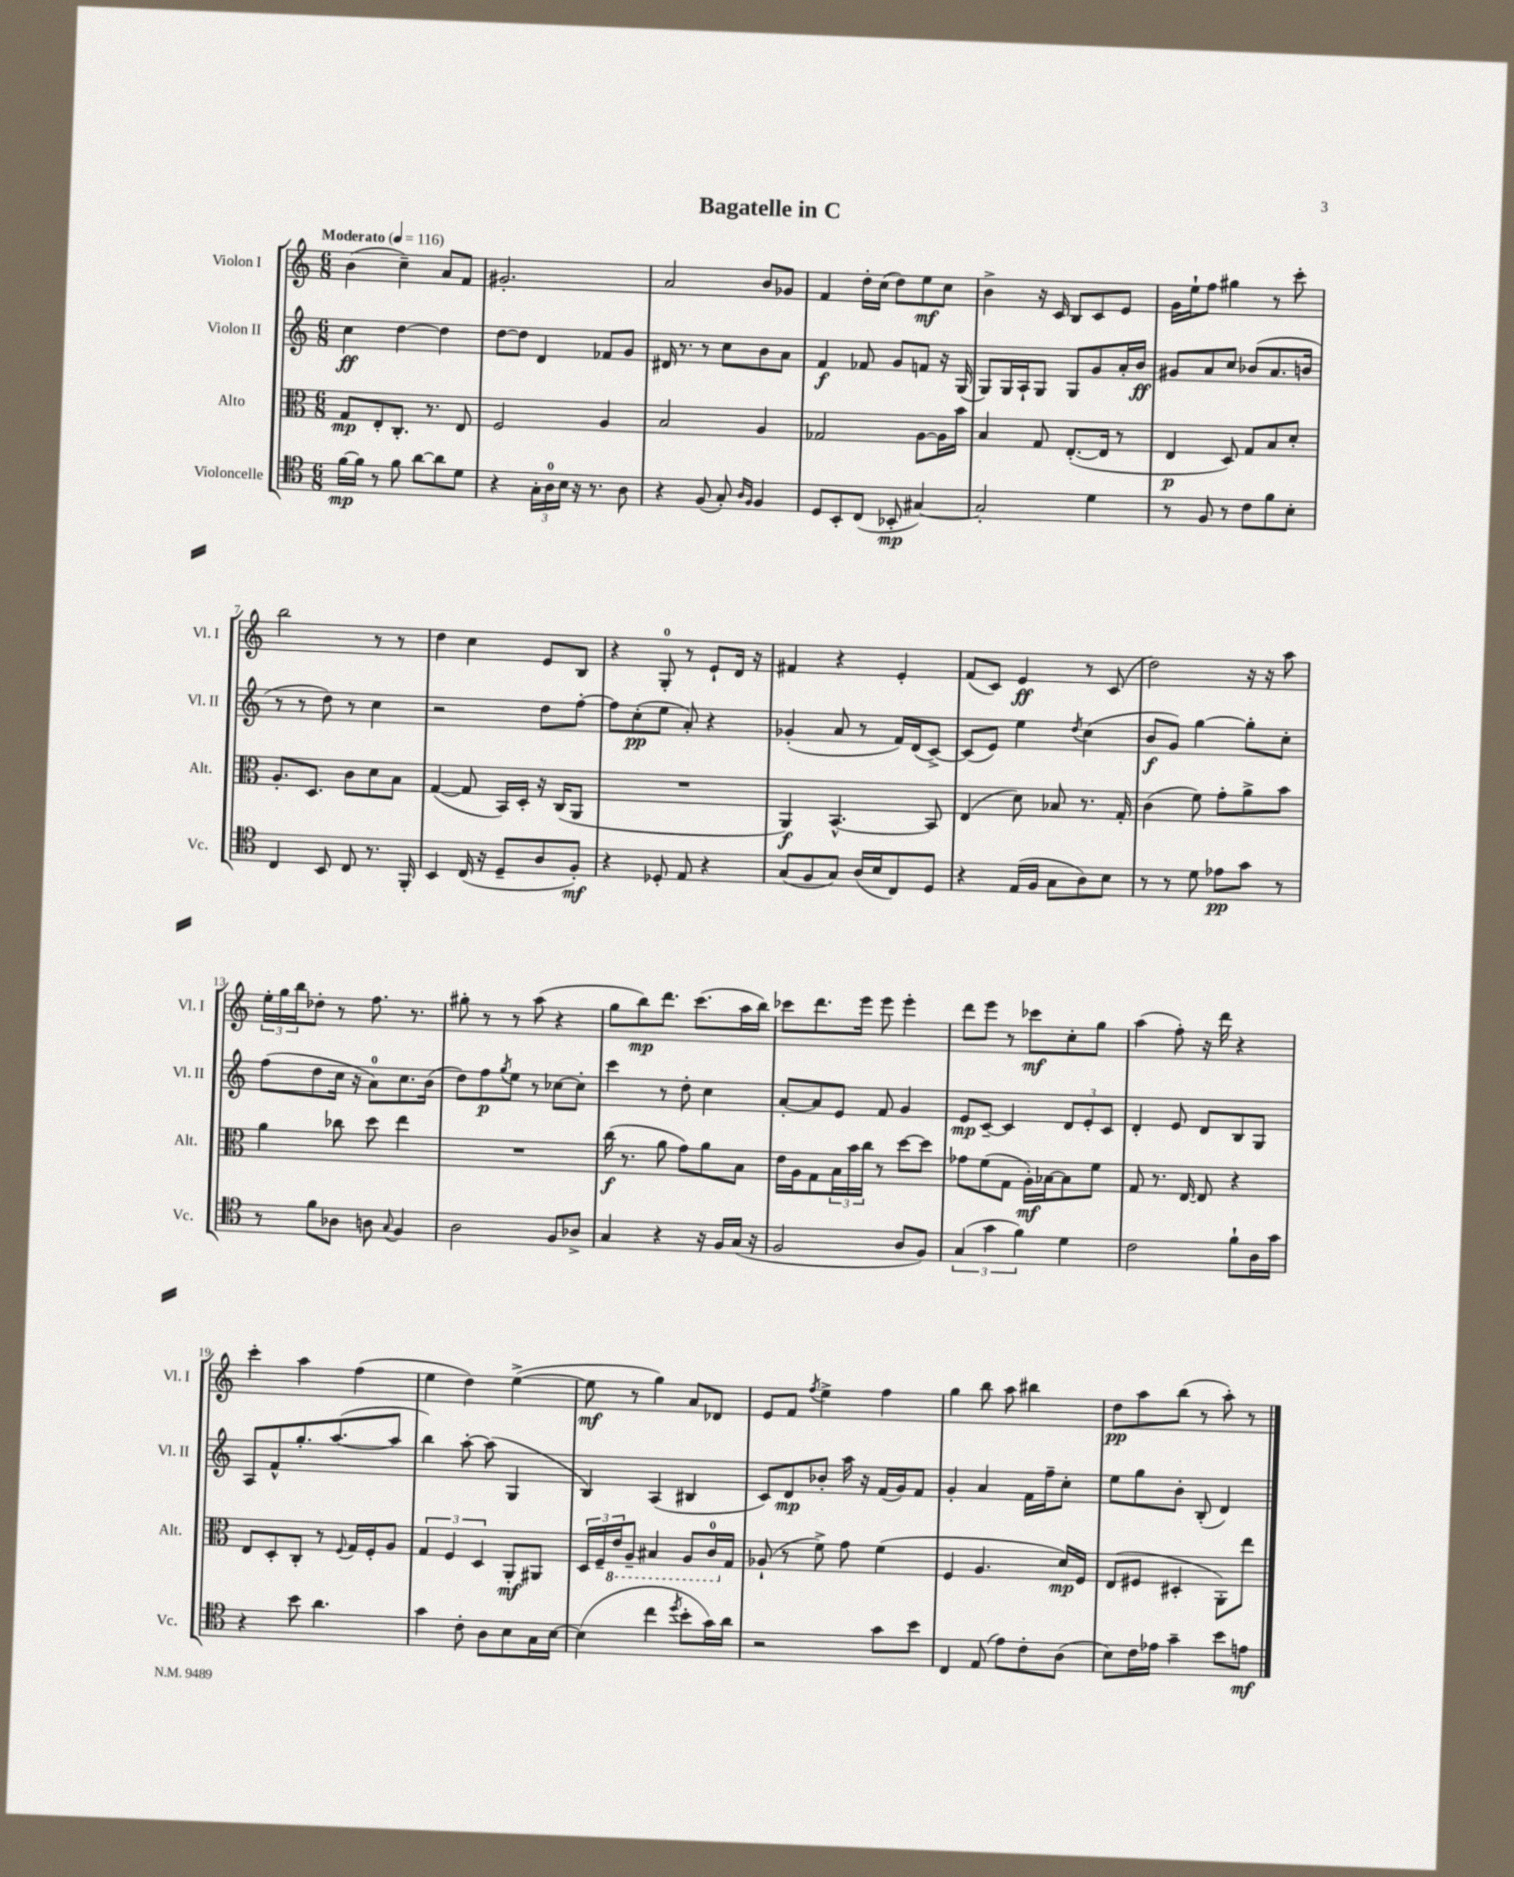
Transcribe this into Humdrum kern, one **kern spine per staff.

**kern	**kern	**kern	**kern
*staff4	*staff3	*staff2	*staff1
*clefC4	*clefC3	*clefG2	*clefG2
*k[]	*k[]	*k[]	*k[]
*M6/8	*M6/8	*M6/8	*M6/8
*MM116	*MM116	*MM116	*MM116
[16f	8G	4cc	(4b
16f]	.	.	.
8r	8E'	.	.
8f	8.C'	[4dd	4cc~)
[8a	.	.	.
.	8.r	.	.
8a]	.	4dd]	8a
8d	8E	.	8f
=	=	=	=
4r	2F	[8dd	2.g#'
.	.	8dd]	.
24G'	.	4d	.
24A	.	.	.
24B	.	.	.
16r	.	.	.
8.r	.	.	.
.	4A	8f-	.
8A	.	8g	.
=	=	=	=
4r	2B	16d#	2a
.	.	8.r	.
(8F	.	8r	.
8G')	.	8cc	.
16qqA	.	.	.
16qqF	.	.	.
4F	4A	8b	8b
.	.	8a	8g-
=	=	=	=
8D	2G-	4f	4f
8BB'	.	.	.
(8C	.	8f-	16dd'
.	.	.	(16cc
8BB-'	.	8g	8dd)
[4G#)	[8A	8f	8ee
.	16A]	16r	8cc
.	16b	(16G	.
=	=	=	=
2G#']	4B	8G)	4b^
.	.	16G	.
.	.	16A`	.
.	8G	8G	16r
.	.	.	16c
.	([8.E'	8G	8B
4d	.	8g	8c
.	16E]	.	.
.	8r	16a'	8e
.	.	16b	.
=	=	=	=
8r	4E	8g#	16g
.	.	.	16ee`
8F	.	8a	8ff
8r	8D)	8cc	4gg#
8c	8G	(8b-	.
8f	8B	8.a	8r
8B'	8d'	.	8ccc'
.	.	16b	.
=	=	=	=
4C	8.A'	8r	2bb
.	.	8r	.
.	8.D	.	.
8BB	.	8dd)	.
8C	8c	8r	.
8.r	8d	4cc	8r
.	8B	.	8r
16FF'	.	.	.
=	=	=	=
4BB	([4G	2r	4dd
(16C	8G]	.	4cc
16r	.	.	.
8D~	16BB)	.	.
.	16D'	.	.
8A	16r	8dd	8e
.	(16C	.	.
8F')	8AA	[8ff'	8B
=	=	=	=
4r	2.r	8ff]	4r
.	.	(8cc'	.
8D-'	.	8ee	8G'
8E	.	8a')	8r
4r	.	4r	8e`
.	.	.	16d
.	.	.	16r
=	=	=	=
(8G	4AA)	(4g-'	4f#
8F	.	.	.
8G)	[4.BB^^	8a	4r
(16A	.	8r	.
16B	.	.	.
8C)	.	16f)	4e'
.	.	(16d	.
8D	8BB]	[8c^)	.
=	=	=	=
4r	(4E	(8c]	(8f
.	.	8e)	8c)
(16E	8d)	4ee	4e
16F	.	.	.
8G	8B-	.	.
.	.	8qdd	.
8A)	8.r	(4cc	8r
8B	.	.	(8c
.	16G'	.	.
=	=	=	=
8r	(4c	8b	2dd)
8r	.	8g)	.
8d	8f)	[4gg	.
8e-	8g'	.	.
8g	8a^	8gg']	16r
.	.	.	16r
8r	8b	8cc'	8aa
=	=	=	=
8r	4a	(8ff	24ee'
.	.	.	24gg
.	.	.	24bb
8f	.	8dd	8dd-'
8A-	8cc-	16cc	8r
.	.	16r	.
8A	8dd	8a)	8.ff
8qqG	.	.	.
4F	4ee	8.cc	.
.	.	.	8.r
.	.	(16b	.
=	=	=	=
2A	2.r	8dd)	8gg#'
.	.	8ff	8r
.	.	8qgg	.
.	.	8ee	8r
.	.	8r	(8aa
8F	.	[8cc-	4r
8A-^	.	8cc-']	.
=	=	=	=
4G	(16cc	4ccc	8gg
.	8.r	.	.
.	.	.	8bb)
4r	8a	8r	8.ddd
.	8g)	8dd'	.
.	.	.	(8.ccc
16r	8a	4cc	.
16F	.	.	.
(16G	8B	.	16aa
16r	.	.	16bb)
=	=	=	=
2F	16e	[8a'	8ccc-
.	16A	.	.
.	8G	8a]	8.ddd
.	24B	8e	.
.	24b	.	.
.	.	.	16eee
.	24cc	.	.
.	8r	8f	8eee
8A	[8dd	4g	4eee'
8F)	8dd]	.	.
=	=	=	=
(6G	8g-	8e	8ddd
.	(8f	[8c~	8eee
6g	.	.	.
.	8G	4c]	8r
6f)	.	.	.
.	16A')	.	8ccc-
.	[16B-	.	.
4d	8B-]	12d	8cc'
.	.	12e'	.
.	8f	.	8gg
.	.	12c	.
=	=	=	=
2c	8G	4d'	(4aa
.	8.r	.	.
.	.	8e	8ff')
.	[16E	.	.
.	8E]	8d	16r
.	.	.	16ddd
8f`	4r	8B	4r
16A	.	8G	.
16g	.	.	.
=	=	=	=
4r	8E	8A	4ccc'
.	8D'	8f^^	.
8b	8C'	8.gg'	4aa
4.a	8r	.	.
.	.	([8.aa	.
.	8qqF	.	.
.	16G	.	(4ff
.	16F'	.	.
.	8A	8aa]	.
=	=	=	=
4g	6G	4bb)	4ee
.	6F	.	.
8c'	.	[8aa'	4dd)
.	6D	.	.
8A	.	(8aa]	.
8B	8AA'	4G	([4ee^
16G	8AA#	.	.
[16B	.	.	.
=	=	=	=
(4B]	24D	4B)	8ee]
.	24F~	.	.
.	24E	.	.
.	8AA~	.	8r
4cc	4BB#	(4A	4gg)
8qdd	.	.	.
8b'	8AA	4B#	8a
16g)	16C	.	8d-
16a	16G	.	.
=	=	=	=
2r	(8A-`	8c)	8e
.	8r	8d	8f
.	.	.	8qff
.	8f^)	8b-'	4ee^
.	8g	16aa	.
.	.	16r	.
8g	(4f	(16f	4ff
.	.	16g)	.
8b	.	8f	.
=	=	=	=
4C	4F	4g'	4gg
(8E	4.A	4a	8bb
8e)	.	.	8aa
8c'	.	16f	4bb#
.	.	16ff~	.
(8A	16d)	8cc'	.
.	16F	.	.
=	=	=	=
8B)	(8E	8ee	8dd
16c	8F#	8gg	8aa
16e-	.	.	.
4g~	4D#'	8b'	(8bb
.	.	(8B'	8r
8b	8AA')	4d)	8aa')
8e	8ee	.	8r
==	==	==	==
*-	*-	*-	*-
